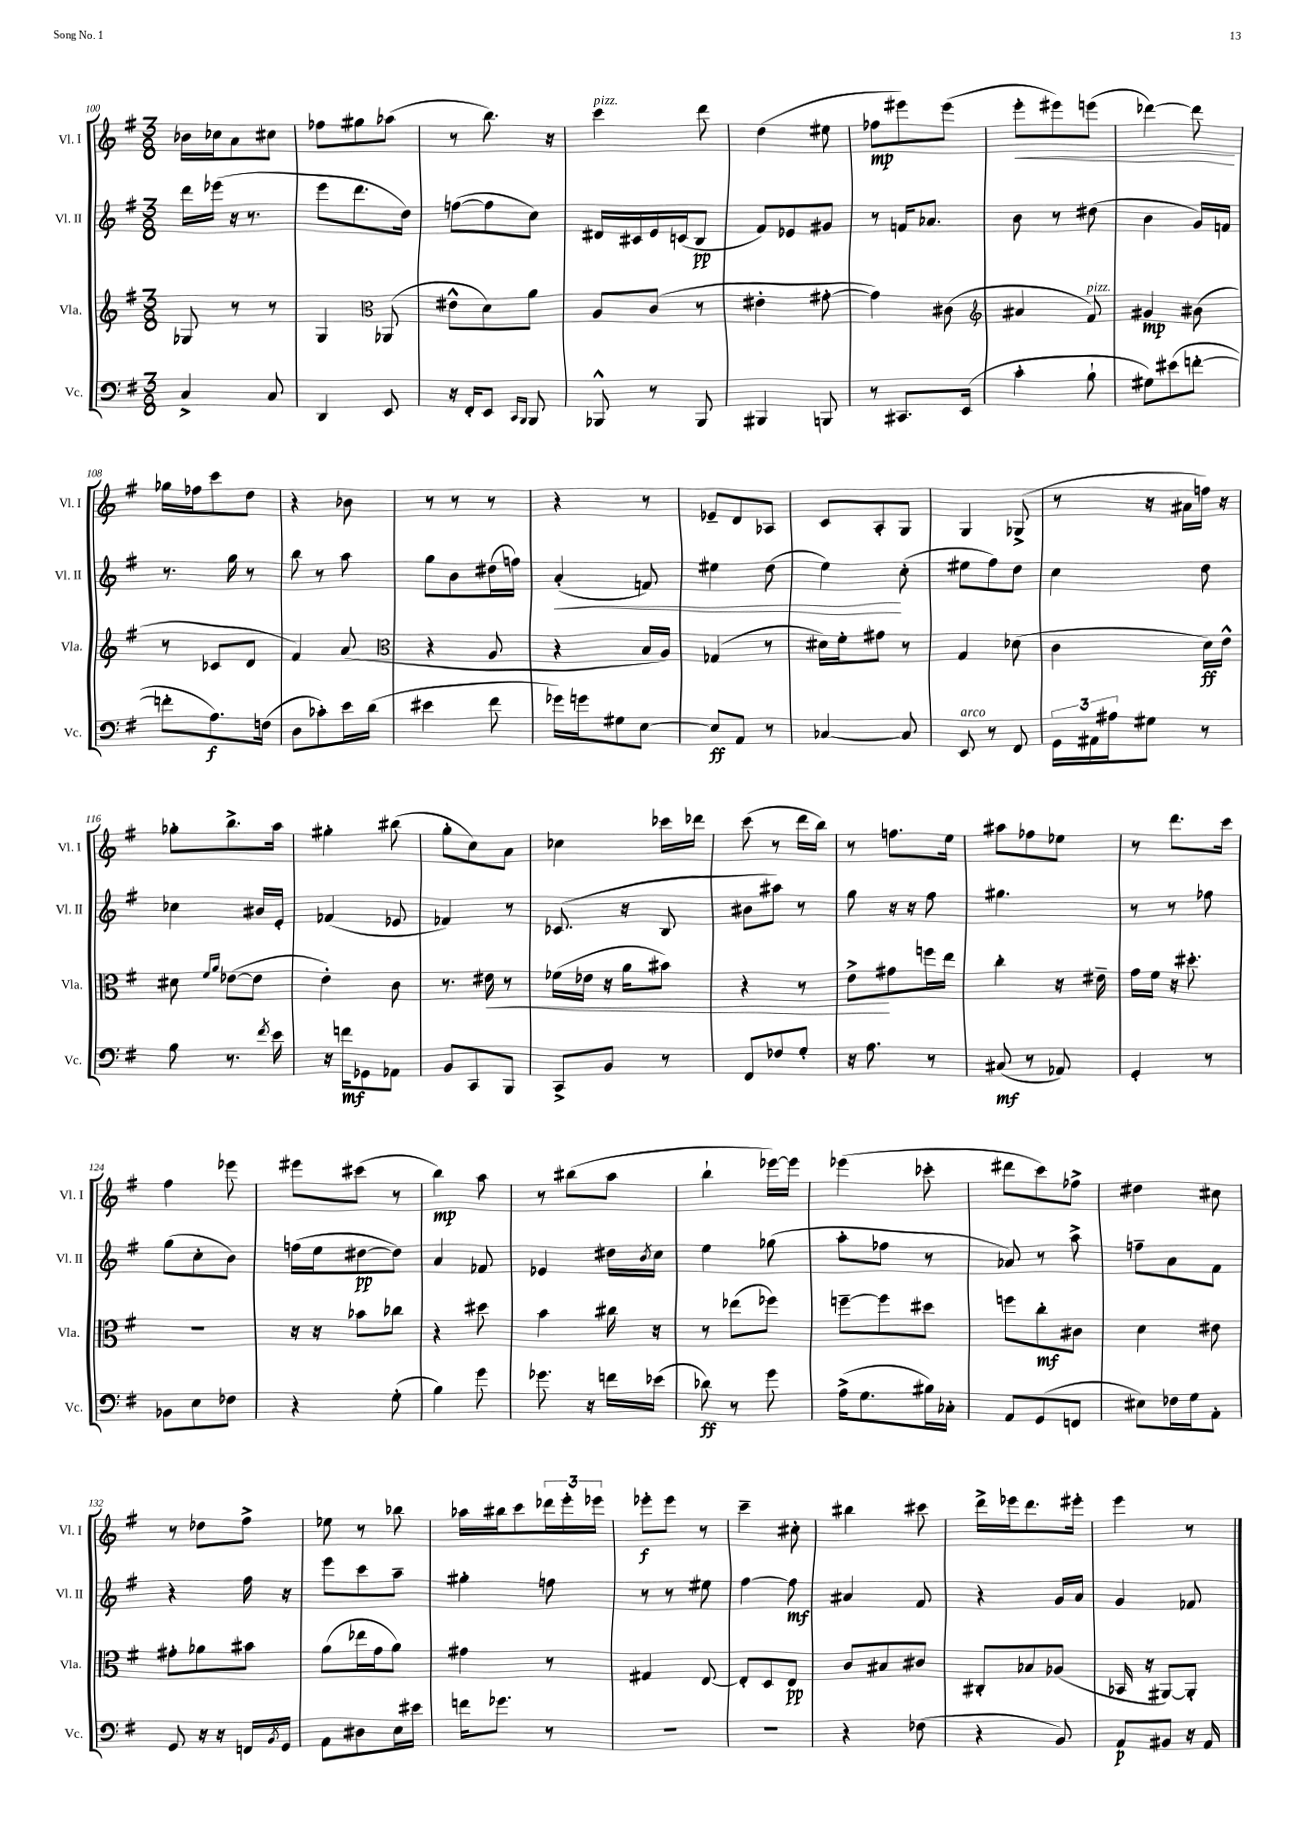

**kern	**kern	**kern	**kern
*staff4	*staff3	*staff2	*staff1
*clefF4	*clefG2	*clefG2	*clefG2
*k[f#]	*k[f#]	*k[f#]	*k[f#]
*M3/8	*M3/8	*M3/8	*M3/8
4C^	8G-	16ddd	16b-
.	.	(16eee-	16cc-
.	8r	16r	8a
.	.	8.r	.
8C	8r	.	8cc#
=	=	=	=
4DD	4G	8eee	8ff-
.	.	8.ddd	8gg#
*	*clefC3	*	*
8EE	(8AA-	.	(8aa-
.	.	16dd)	.
=	=	=	=
16r	8e#^^	([8ff	8r
16FF#'	.	.	.
8EE	8d)	8ff]	8.bb)
16qqCC	.	.	.
16qqBBB	.	.	.
8BBB	8a	8cc)	.
.	.	.	16r
=	=	=	=
8BBB-^^	8A	16d#	4ccc
.	.	16c#	.
8r	(8c	16e	.
.	.	(16c	.
8BBB-	8r	8B	8ddd
=	=	=	=
4BBB#	4e#'	8f#)	(4dd
.	.	8e-	.
8BBB	[8g#'	8g#	8ee#
=	=	=	=
8r	4g#])	8r	8ff-
8.CC#	.	16f	8eee#)
.	.	8.a-	.
.	(8c#	.	(8eee#
(16EE	.	.	.
=	=	=	=
*	*clefG2	*	*
4c'	4a#	8b	8eee'
.	.	8r	8eee#)
8B`	8f#)	(8dd#	(8eee
=	=	=	=
8G#)	4g#	4b	[4ddd-)
(8e#	.	.	.
[8f'	(8b#	16g)	8ddd-]
.	.	16f	.
=	=	=	=
8f']	8r	8.r	16gg-
.	.	.	16ff-
8.A)	8c-	.	8ccc
.	.	16gg	.
.	8d	8r	8dd
(16F	.	.	.
=	=	=	=
8D	4f#)	8bb	4r
8c-')	.	8r	.
16e	(8a	8aa	8b-
(16d	.	.	.
=	=	=	=
*	*clefC3	*	*
4e#	4r	8gg	8r
.	.	8b	8r
8f#	8A	(16dd#	8r
.	.	16ff)	.
=	=	=	=
16g-)	4r	(4a'	4r
16g	.	.	.
8G#	.	.	.
[8E	16B	8f)	8r
.	16A)	.	.
=	=	=	=
8E]	(4G-	4ee#	8e-~
8AA	.	.	8d
8r	8r	(8dd	8A-
=	=	=	=
[4C-	16d#)	4ee)	8c
.	16f#'	.	.
.	8g#	.	8A'
8C-]	8r	(8cc'	8G
=	=	=	=
8EE	4G	8ee#	4G
8r	.	8ff#)	.
8FF#	(8d-	8dd	(8G-^
=	=	=	=
24GG	4c	4cc	8r
24AA#	.	.	.
24A#	.	.	.
8G#	.	.	16r
.	.	.	16a#
8r	16d)	8dd	16ff)
.	16e^^	.	16r
=	=	=	=
8B	8d#	4cc-	8gg-'
.	16qqf#	.	.
.	16qqa	.	.
8.r	([8e-	.	8.bb^
.	8e-]	16b#	.
8qf#	.	.	.
16e	.	16e'	16aa
=	=	=	=
16r	4e')	(4f-	4gg#'
16f	.	.	.
8GG-	.	.	.
8AA-	8c	8e-	(8bb#
=	=	=	=
8BB	8.r	4f-)	8gg'
8CC	.	.	8cc)
.	16e#	.	.
8BBB	8r	8r	8a
=	=	=	=
8CC^	(16f-	(8.c-	4cc-
.	16e-	.	.
8BB	16r	.	.
.	16a	16r	.
8r	8b#)	8B	16ccc-
.	.	.	16ddd-
=	=	=	=
8FF#	4r	8b#	(8ccc
8F-	.	8aa#)	8r
8G'	8r	8r	16ddd
.	.	.	16bb)
=	=	=	=
16r	8e^	8gg	8r
8.A	.	.	.
.	8g#	16r	8.ff
.	.	16r	.
8r	16ff	8ff#	.
.	16ee	.	16ee
=	=	=	=
(8C#	4cc'	4.gg#	8aa#
8r	.	.	8ff-
8AA-)	16r	.	8ee-
.	16e#~	.	.
=	=	=	=
4GG'	16g	8r	8r
.	16f#	.	.
.	16r	8r	8.ddd
.	8.dd#'	.	.
8r	.	8ff-	.
.	.	.	16ccc
=	=	=	=
8BB-	4.r	(8gg	4ff#
8E	.	8cc'	.
8F-	.	8b)	8eee-
=	=	=	=
4r	16r	(16ff	8eee#
.	16r	16ee	.
.	8b-	[8dd#	(8ccc#
(8G'	8cc-	8dd#])	8r
=	=	=	=
4B)	4r	4a	4bb)
8g	8dd#	8f-	8aa
=	=	=	=
8.g-	4b	4e-	8r
.	.	.	(8bb#
16r	.	.	.
16f	16cc#	16dd#	8aa
.	.	8qb	.
(16e-	16r	16cc	.
=	=	=	=
8d-)	8r	4ee	4bb`
8r	(8ee-	.	.
8g	8ff-)	(8gg-	[16eee-)
.	.	.	16eee-]
=	=	=	=
(16A^	[8ff~	8aa'	(4eee-
8.G	.	.	.
.	8ff]	8ff-	.
16B#)	8dd#	8r	8ccc-'
16C-'	.	.	.
=	=	=	=
8AA	8ff	8a-)	8ddd#
(8GG	8cc'	8r	8ccc)
8FF	8c#	8aa^	8ff-^
=	=	=	=
8E#)	4d	8ff~	4dd#
16F-	.	8a	.
16G	.	.	.
8AA'	8e#	8f#	8cc#
=	=	=	=
8GG	8g#'	4r	8r
16r	8a-	.	8dd-
16r	.	.	.
16FF	8b#	16ff#	8ff#^
8qBB	.	.	.
16GG	.	16r	.
=	=	=	=
8AA	(8a	8eee	8ee-
8D#	16ee-	8ccc	8r
.	16g	.	.
16E	8a)	8aa~	8bb-
16e#	.	.	.
=	=	=	=
16f	4g#	4gg#'	16aa-
8.g-	.	.	16bb#
.	.	.	8ccc
8r	8r	8ff	24ddd-
.	.	.	24eee'
.	.	.	24eee-
=	=	=	=
4.r	4G#	8r	8eee-'
.	.	8r	8eee-
.	[8E	8ee#	8r
=	=	=	=
4.r	8E']	[4ff#	4ccc~
.	8D	.	.
.	8E	8ff#]	8cc#'
=	=	=	=
4r	8c	4a#	4bb#
.	8B#	.	.
(8F-	8c#	8f#	8ccc#
=	=	=	=
4r	8C#'	4r	16ddd^
.	.	.	16eee-
.	8B-	.	8.ddd
8BB)	(8A-	16g	.
.	.	16a	16eee#'
=	=	=	=
8AA	16BB-	4g	4eee
.	16r	.	.
8BB#	[8AA#)	.	.
16r	8AA#']	8f-	8r
16AA	.	.	.
==	==	==	==
*-	*-	*-	*-
